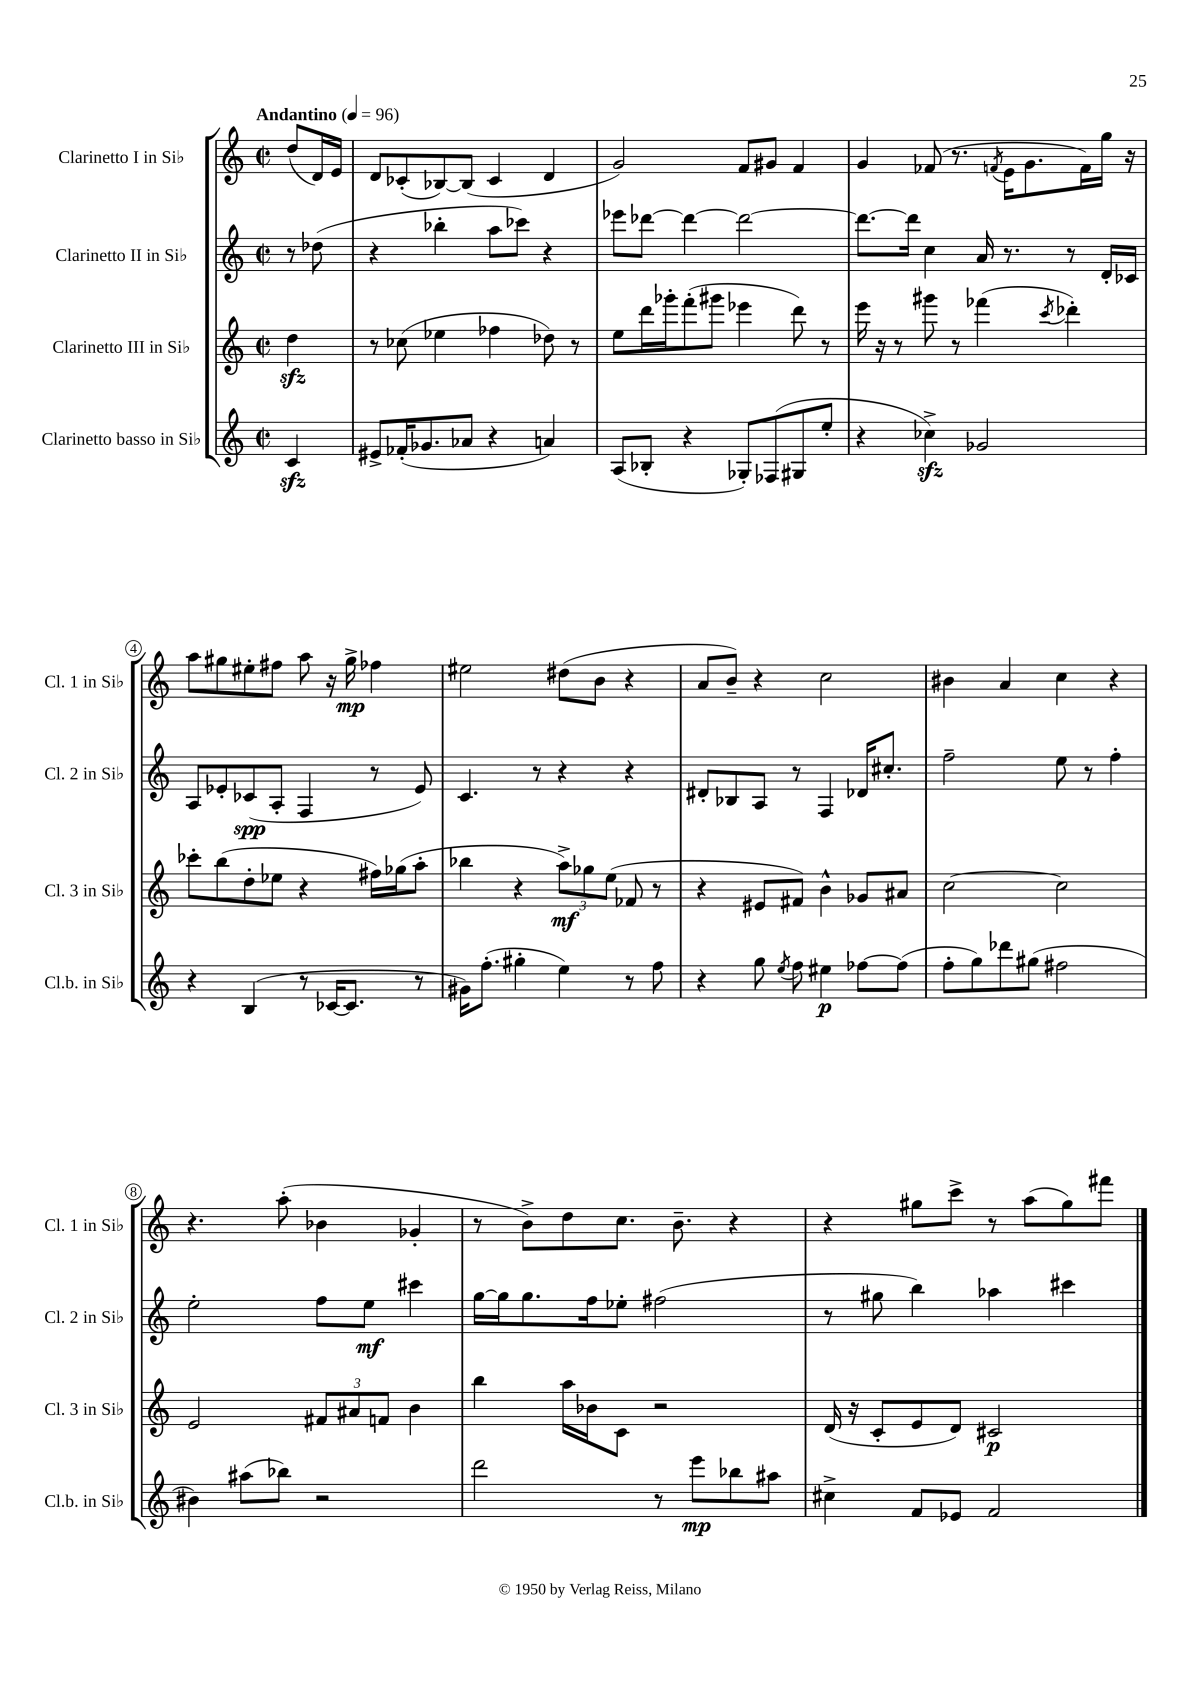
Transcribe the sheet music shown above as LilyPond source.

<<
\new StaffGroup <<
\new Staff = "s0" \with { instrumentName = "Clarinetto I in Sib" shortInstrumentName = "Cl. 1 in Sib" } {
    \clef treble \key c \major \defaultTimeSignature \time 2/2 \partial 4 \tempo "Andantino" 4 = 96
    \autoBeamOff d''8[( d'16) e'16] |
    d'8[ ces'8-.( bes8~) bes8]( ces'4 d'4 |
    g'2) f'8[ gis'8] f'4 |
    g'4 fes'8( r8. \acciaccatura { f'8 } e'16[ g'8. f'16) g''16] r16 |
    a''8[ gis''8 eis''8-. fis''8] a''8 r16 gis''16->\mp fes''4 |
    eis''2 dis''8[( b'8] r4 |
    a'8[ b'8]--) r4 c''2 |
    bis'4 a'4 c''4 r4 |
    r4. a''8-.( bes'4 ges'4-. |
    r8 b'8[->) d''8 c''8.] b'8.-- r4 |
    r4 gis''8[ c'''8]-> r8 a''8[( gis''8) fis'''8] \bar "|." |
}
\new Staff = "s1" \with { instrumentName = "Clarinetto II in Sib" shortInstrumentName = "Cl. 2 in Sib" } {
    \clef treble \key c \major \defaultTimeSignature \time 2/2 \partial 4
    \autoBeamOff r8 des''8( |
    r4 bes''4-. a''8[ ces'''8]) r4 |
    ees'''8[ des'''8]~ des'''4~ des'''2~ |
    des'''8.[~ des'''16] c''4 a'16 r8. r8 d'16[-. ces'16] |
    a8[ ees'8-. ces'8\spp( a8]-. f4 r8 ees'8) |
    c'4. r8 r4 r4 |
    dis'8[-. bes8 a8] r8 f4 des'16[ cis''8.]-. |
    f''2-- e''8 r8 f''4-. |
    e''2-. f''8[ e''8]\mf cis'''4 |
    g''16[~ g''16 g''8. f''16 ees''8]-. fis''2( |
    r8 gis''8 b''4) aes''4 cis'''4 \bar "|." |
}
\new Staff = "s2" \with { instrumentName = "Clarinetto III in Sib" shortInstrumentName = "Cl. 3 in Sib" } {
    \clef treble \key c \major \defaultTimeSignature \time 2/2 \partial 4
    \autoBeamOff d''4\sfz |
    r8 ces''8( ees''4 fes''4 des''8) r8 |
    e''8[ d'''16 ges'''16-. f'''8-.( gis'''8] ees'''4 d'''8) r8 |
    e'''16 r16 r8 gis'''8 r8 fes'''4( \acciaccatura { c'''8 } des'''4-.) |
    ces'''8[-. b''8( d''8-. ees''8] r4 fis''16[) ges''16( a''8]-. |
    bes''4 r4 \tuplet 3/2 { a''8[->\mf) ges''8 e''8]( } fes'8 r8 |
    r4 eis'8[ fis'8]) b'4-^ ges'8[ ais'8] |
    c''2~ c''2 |
    e'2 \tuplet 3/2 { fis'8[ ais'8 f'8] } b'4 |
    b''4 a''16[ bes'16 c'8] r2 |
    d'16( r16 c'8[-. e'8 d'8]) cis'2\p \bar "|." |
}
\new Staff = "s3" \with { instrumentName = "Clarinetto basso in Sib" shortInstrumentName = "Cl.b. in Sib" } {
    \clef treble \key c \major \defaultTimeSignature \time 2/2 \partial 4
    \autoBeamOff c'4\sfz |
    eis'8[-> fes'16-.( ges'8. aes'8] r4 a'4) |
    a8[( bes8]-. r4 ges8[-.) fes8( gis8 e''8]-. |
    r4 ces''4->\sfz) ges'2 |
    r4 b4( r8 ces'16[~ ces'8.] r8 |
    gis'16[) f''8.]-.( gis''4-. e''4) r8 f''8 |
    r4 g''8 \acciaccatura { e''8 } f''8 eis''4\p fes''8[~ fes''8]( |
    f''8[-. g''8) des'''8 gis''8]( fis''2 |
    bis'4) ais''8[( bes''8]) r2 |
    d'''2 r8 e'''8[\mp bes''8 ais''8] |
    cis''4-> f'8[ ees'8] f'2 \bar "|." |
}
>>
>>
\layout { \context { \Score \override BarNumber.stencil = #(make-stencil-circler 0.1 0.3 ly:text-interface::print) } }
